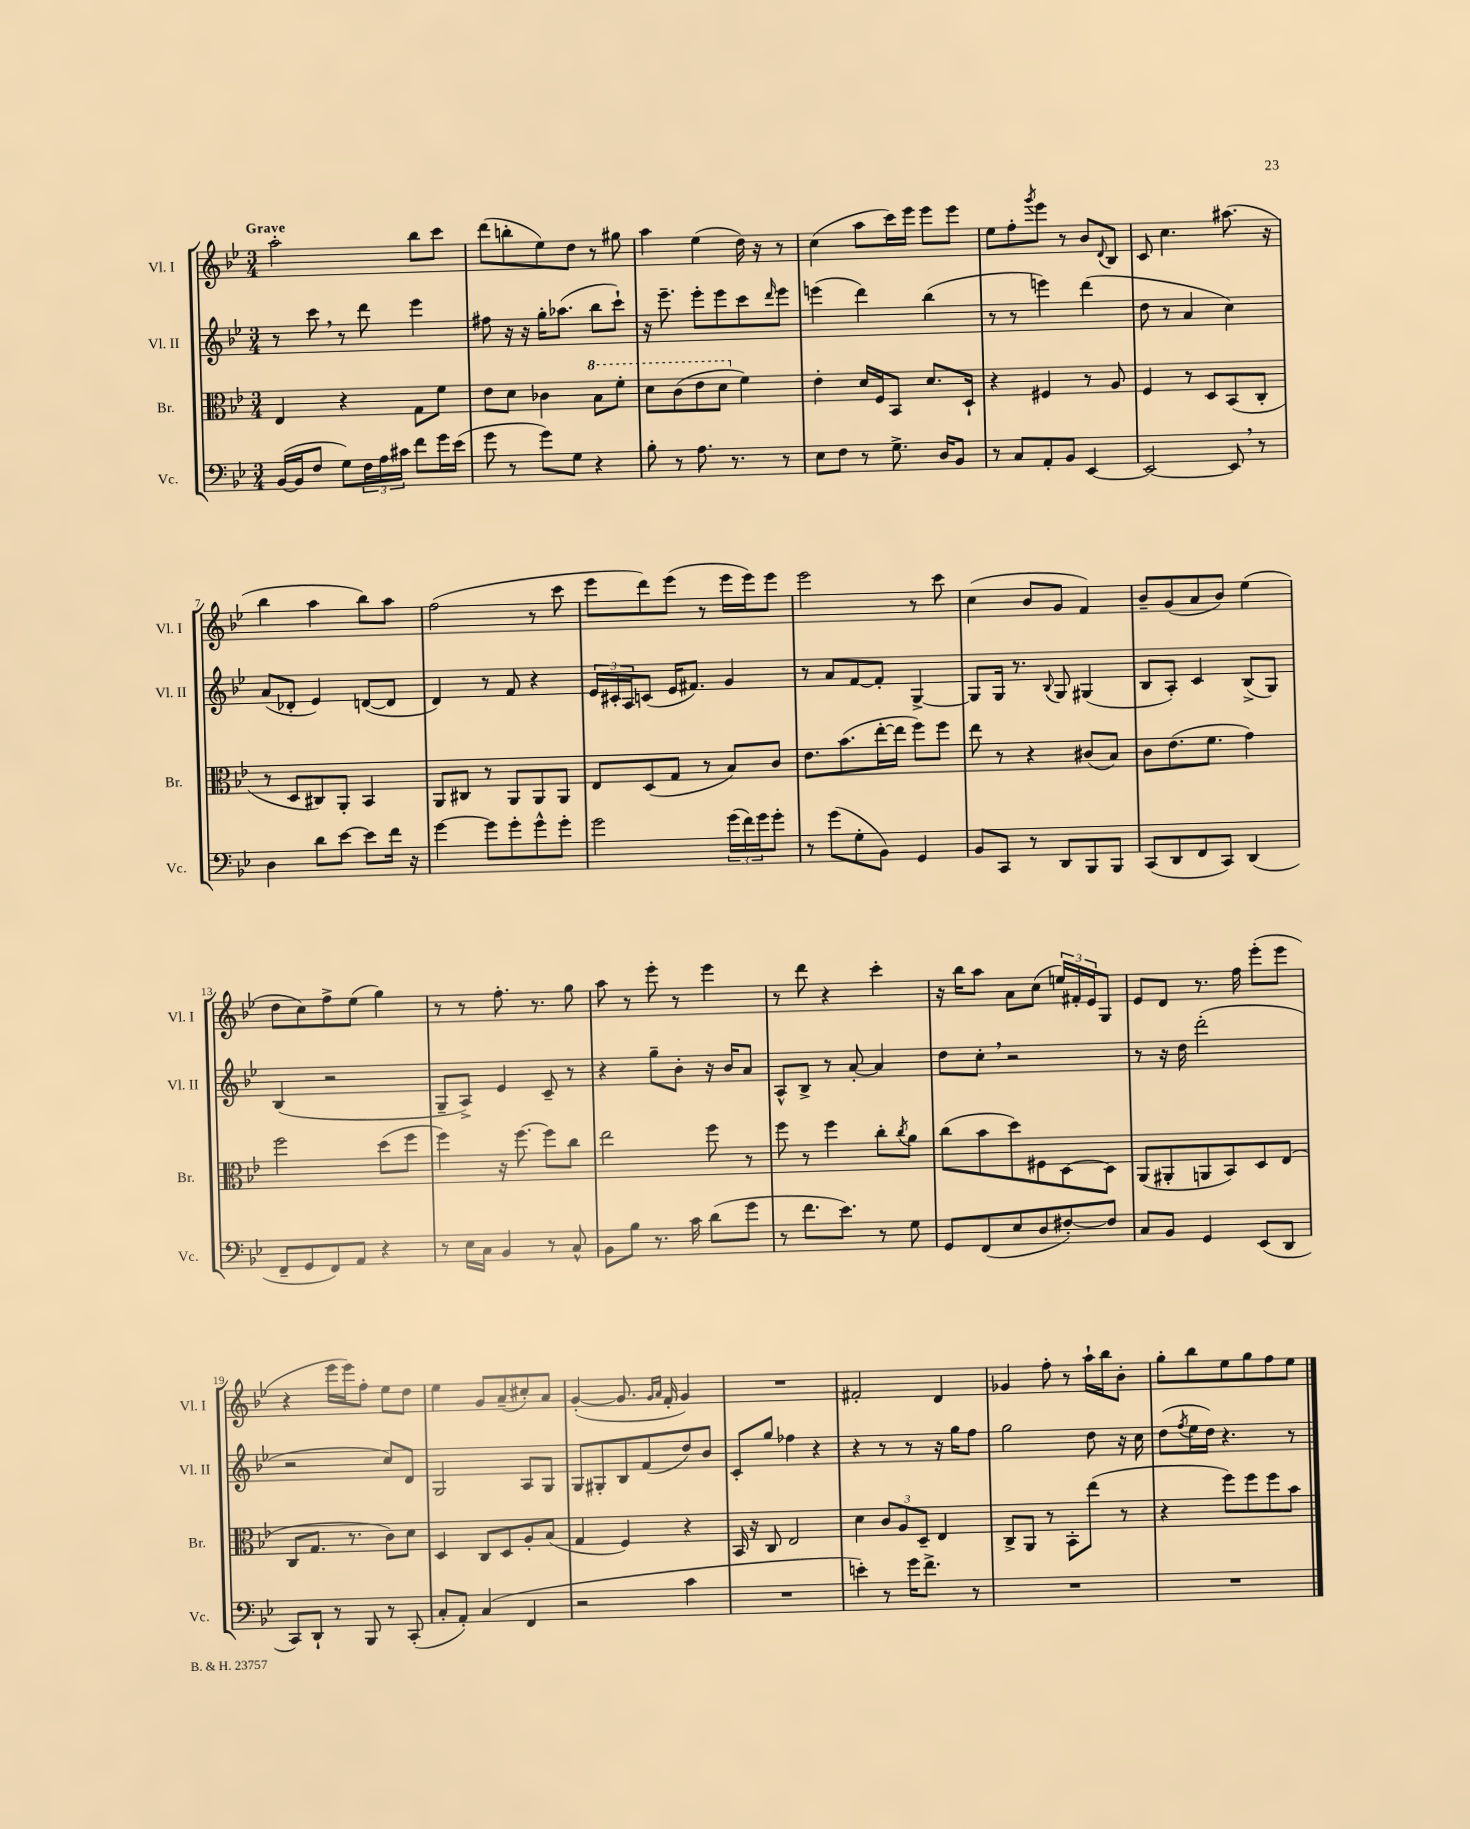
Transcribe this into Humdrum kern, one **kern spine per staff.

**kern	**kern	**kern	**kern
*staff4	*staff3	*staff2	*staff1
*clefF4	*clefC3	*clefG2	*clefG2
*k[b-e-]	*k[b-e-]	*k[b-e-]	*k[b-e-]
*M3/4	*M3/4	*M3/4	*M3/4
([16BB-	4E-	8r	2aa'
16BB-]	.	.	.
8F	.	8ccc	.
8G)	4r	8r	.
24F	.	8ddd	.
24A	.	.	.
24c#	.	.	.
8f	8G	4eee-	8bb-
16g	8f	.	8ccc
(16e-	.	.	.
=	=	=	=
8g	8e-	8ff#	(8ddd
8r	8d	16r	8bb'
.	.	16r	.
8g)	4c-	16gg'	8ee-)
.	.	(8.aa-	.
8G	.	.	8dd
4r	8b-	8bb-	8r
.	8ff'	8ccc`)	8gg#
=	=	=	=
8B-'	8dd	16r	4aa
.	.	8.eee-~	.
8r	(8cc	.	.
8.A	8ee-	8eee-'	(4ee-
.	8dd	8eee-	.
8.r	.	.	.
.	4f)	8ccc	16dd)
.	.	.	16r
.	.	16qqddd	.
8r	.	8eee-	8r
=	=	=	=
8E-	4e-'	(4eee	(4cc
8F	.	.	.
8r	16d	4ddd)	8aa
.	16F	.	.
8.G^	8BB-	.	16ccc)
.	.	.	16eee-
.	8.d	(4bb-	8eee-
16D	.	.	.
8BB-	.	.	8eee-
.	16D`	.	.
=	=	=	=
8r	4r	8r	8ee-
8C	.	8r	8ff'
.	.	.	8qggg
8AA'	4F#	4eee)	8eee-
8BB-	.	.	8r
[4EE-	8r	(4ddd	8b-
.	.	.	8qqd
.	8A	.	8B-
=	=	=	=
2EE-_	4F	8dd	8c
.	.	8r	4.cc
.	8r	4a	.
.	8D	.	.
8EE-]	(8BB-	4cc)	(8.aa#
8r	8C'	.	.
.	.	.	16r
=	=	=	=
4D	8r	(8a	4bb-
.	8D	8d-'	.
8d	8C#)	4e-)	4aa
[8e-	8AA'	.	.
8e-]	4BB-	([8d	8bb-)
16f	.	8d]	8aa
16r	.	.	.
=	=	=	=
[4g	8AA	4d)	(2ff
.	8C#	.	.
8g]	8r	8r	.
8g'	8AA	8f	.
8g^^	8AA	4r	8r
8g'	8AA	.	8ccc
=	=	=	=
2g	8E-	24e-	8eee-
.	.	24c#'	.
.	.	24A	.
.	(8D	(8c	8ddd)
.	8G	16e-	(8eee-
.	.	8.f#)	.
.	8r	.	8r
(24g	8B-)	4g	16eee-
24f)	.	.	.
.	.	.	16eee-)
24g	.	.	.
8g'	8c	.	8eee-
=	=	=	=
8r	8.e-	8r	2eee-
(8g	.	8a	.
.	(8.b-	.	.
8G'	.	[8f	.
8BB-)	[16ee-'	8f']	.
.	16ee-]	.	.
4GG	8ff)	[4G^	8r
.	8ff	.	8ccc
=	=	=	=
8BB-	8ee-	8G]	(4cc
8CC	8r	16G	.
.	.	8.r	.
8r	4r	.	8b-
.	.	8qqB-	.
8DD	.	8G	8g
8BBB-	(8c#	(4G#	4f)
8BBB-	8B-)	.	.
=	=	=	=
(8CC	8c	8B-	8b-~
8DD	(8.e-	8A')	(8g
8FF	.	4c	8a
.	8.f	.	.
8CC)	.	.	8b-)
(4DD	4g)	(8B-^	(4ee-
.	.	8G)	.
=	=	=	=
8FF~	2ff	(4B-	8dd
8GG	.	.	8cc)
8FF)	.	2r	8ff^
8AA	.	.	(8ee-
4r	(8dd	.	4gg)
.	8ff	.	.
=	=	=	=
8r	4ff)	8G~	8r
16E-	.	8A^)	8r
16C	.	.	.
4BB-	16r	4e-	8.ff'
.	[8.ff	.	.
.	.	.	8.r
8r	8ff]	8c~	.
8C^^	8cc	8r	8gg
=	=	=	=
8BB-	2ee-	4r	8aa
8B-	.	.	8r
8.r	.	8gg~	8eee-'
.	.	8b-'	8r
16c	.	.	.
(8d	8ff	16r	4eee-
.	.	16b-	.
8g	8r	8a	.
=	=	=	=
8r	8ff	8A^^	8r
8.f	8r	8B-^	8ddd
.	4ff	8r	4r
8.e-)	.	.	.
.	.	[8a'	.
8r	8cc'	4a]	4ccc'
.	8qcc	.	.
8G	8a	.	.
=	=	=	=
8GG	(8cc	8dd	16r
.	.	.	16bb-
(8FF	8b-	8cc'	8aa
8E-	8dd)	2r	8a
8D	8F#	.	(8cc
[8F#')	[8D	.	24ee)
.	.	.	24f#'
.	.	.	24e-
8F#]	8D]	.	8G
=	=	=	=
8C	(8AA	8r	8e-
8BB-	8AA#'	16r	8d
.	.	16dd	.
4GG	8AA	(2ddd'	8.r
.	8BB-)	.	.
.	.	.	16ff
(8EE-	8D	.	(8eee-'
8DD	(8E-	.	8eee-
=	=	=	=
8CC)	8C	2r	4r
8DD`	8.G	.	.
8r	.	.	16eee-
.	8.r	.	16eee-)
8BBB-	.	.	8ff'
8r	8c)	8cc)	8ee-
(8CC'	8d	8d	8dd
=	=	=	=
8C'	4D	2G	4ee-
8AA')	.	.	.
(4C	8C	.	8g
.	8D	.	(8a~
4FF	8A'	8A	8cc#')
.	(8B-	8G	8a
=	=	=	=
2r	4G	8G	([4g'
.	.	8G#'	.
.	4F)	8B-	8.g]
.	.	(8f	.
.	.	.	16qqg
.	.	.	16qqa
.	.	.	16f'
4c	4r	8dd)	4g)
.	.	8b-	.
=	=	=	=
2.r	16BB-	8c'	2.r
.	16r	.	.
.	8C	8gg	.
.	2E-	4ff-	.
.	.	4r	.
=	=	=	=
4e')	4d	4r	2f#'
8r	12c	8r	.
.	12A	.	.
16g	.	8r	.
.	12D~	.	.
8.f^	.	.	.
.	4E-	16r	4d
.	.	16gg	.
8r	.	8ff	.
=	=	=	=
2.r	8C^	2gg	4g-
.	8AA	.	.
.	8r	.	8ff'
.	8BB-'	.	8r
.	(8ee-	8dd	16aa`
.	.	.	16bb-
.	8r	16r	8b-'
.	.	16cc	.
=	=	=	=
2.r	4r	(8dd	8gg'
.	.	8qff	.
.	.	16ee-	8bb-
.	.	16dd)	.
.	8ff)	4.r	8ee-
.	8ff	.	8gg
.	8ff	.	8ff
.	8b-	8r	8ee-
==	==	==	==
*-	*-	*-	*-
